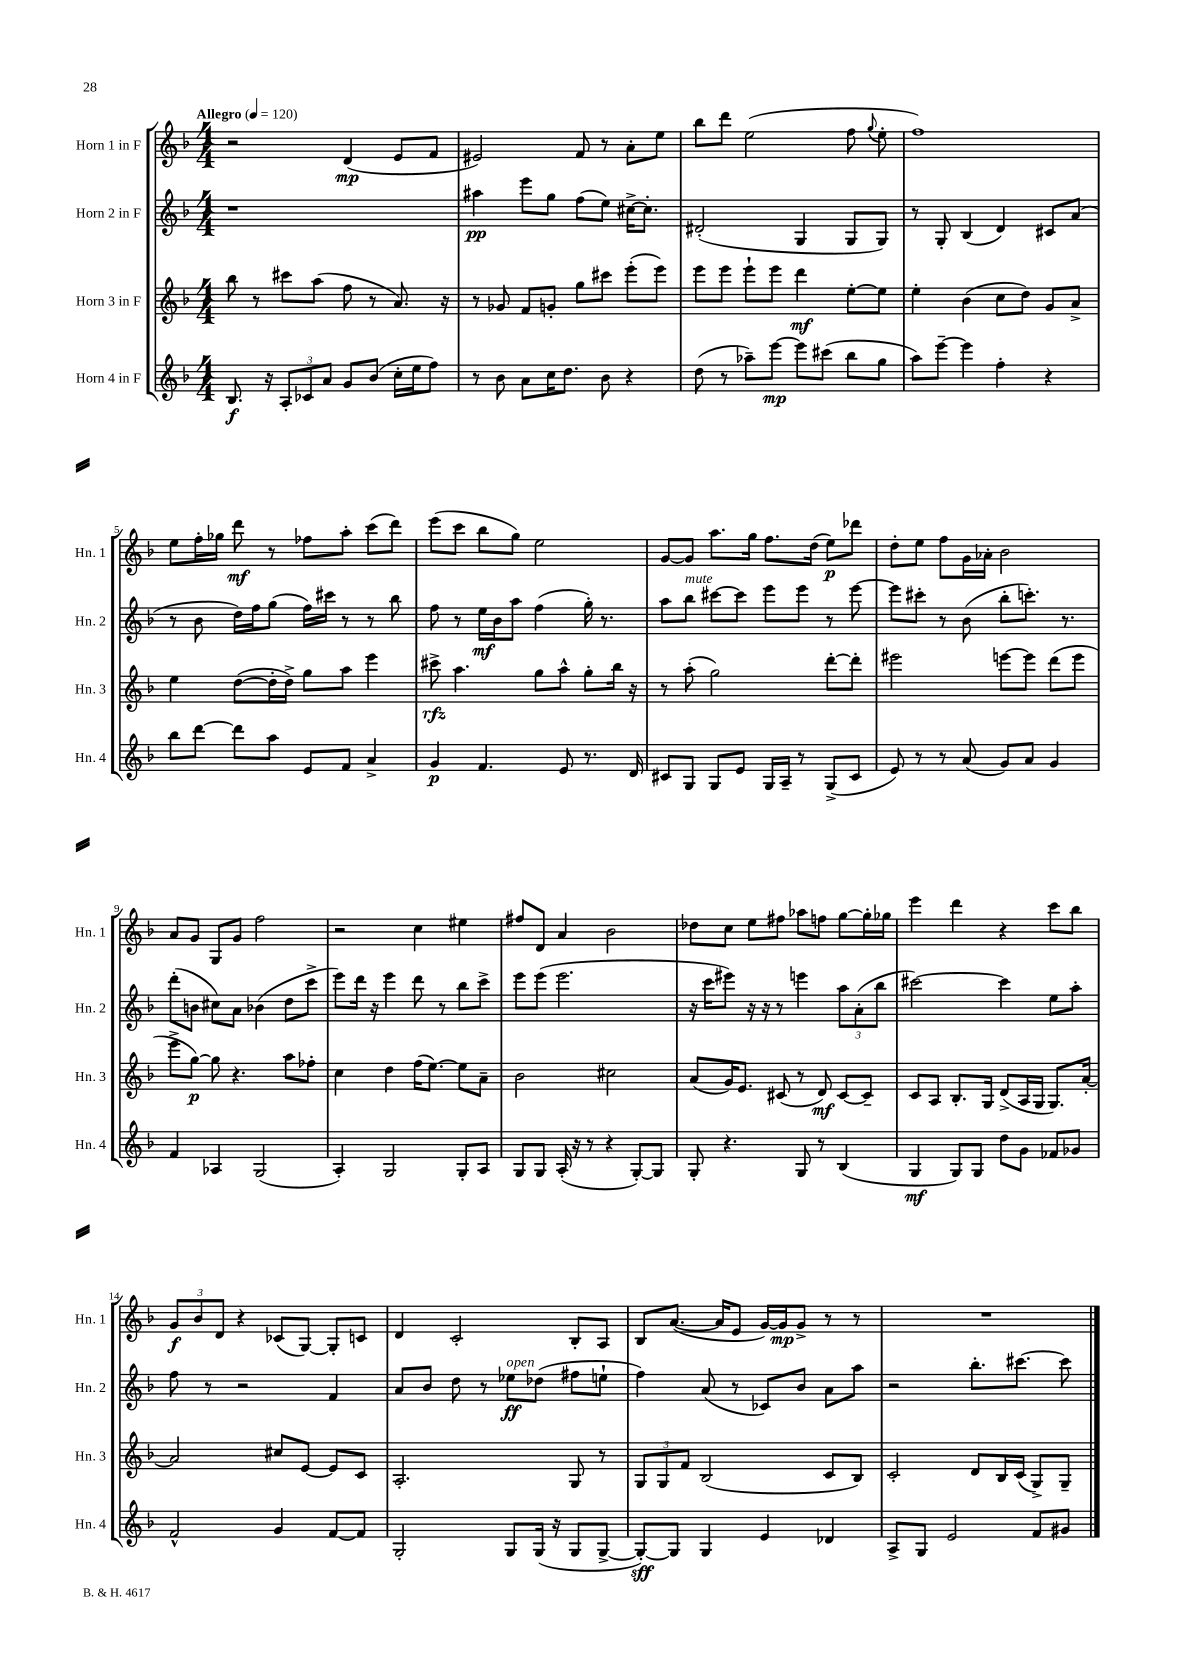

**kern	**kern	**kern	**kern
*staff4	*staff3	*staff2	*staff1
*clefG2	*clefG2	*clefG2	*clefG2
*k[b-]	*k[b-]	*k[b-]	*k[b-]
*M4/4	*M4/4	*M4/4	*M4/4
*MM120	*MM120	*MM120	*MM120
8.B-	8bb-	1r	2r
.	8r	.	.
16r	.	.	.
12A'	8ccc#	.	.
12c-	.	.	.
.	(8aa	.	.
12a	.	.	.
8g	8ff	.	(4d
(8b-	8r	.	.
16cc'	8.a)	.	8e
16ee	.	.	.
8ff)	.	.	8f
.	16r	.	.
=	=	=	=
8r	8r	4aa#	2e#)
8b-	8g-	.	.
8a	8f	8eee	.
16cc	8g'	8gg	.
8.dd	.	.	.
.	8gg	(8ff	8f
8b-	8ccc#	8ee)	8r
4r	(8eee'	[16cc#^	8a'
.	.	8.cc#']	.
.	8eee)	.	8ee
=	=	=	=
(8dd	8eee	(2d#'	8bb-
8r	8eee	.	8ddd
8aa-~)	8eee`	.	(2ee
[8eee	8eee	.	.
8eee]	4ddd	4G	.
(8ccc#	.	.	.
8bb-	[8ee'	8G	8ff
.	.	.	8qqgg
8gg	8ee]	8G)	8ee'
=	=	=	=
8aa)	4ee'	8r	1ff)
[8eee~	.	8G'	.
4eee]	(4b-	(4B-	.
4ff'	8cc	4d)	.
.	8dd)	.	.
4r	8g	8c#	.
.	8a^	(8a	.
=	=	=	=
8bb-	4ee	8r	8ee
[8ddd	.	8b-	16ff'
.	.	.	16gg-
8ddd]	([8dd	16dd)	8ddd
.	.	16ff	.
8aa	16dd']	(8gg	8r
.	16dd^)	.	.
8e	8gg	16ff)	8ff-
.	.	16ccc#	.
8f	8aa	8r	8aa'
4a^	4eee	8r	(8ccc
.	.	8bb-	8ddd)
=	=	=	=
4g	8ccc#^	8ff	(8eee
.	4.aa	8r	8ccc
4.f	.	16ee	8bb-
.	.	16b-	.
.	.	8aa	8gg)
.	8gg	(4ff	2ee
8e	8aa^^	.	.
8.r	8gg'	16gg')	.
.	.	8.r	.
.	16bb-	.	.
16d	16r	.	.
=	=	=	=
8c#	8r	8aa	[8g
8G	(8aa'	8bb-	8g]
8G	2gg)	[8ccc#	8.aa
8e	.	8ccc#]	.
.	.	.	16gg
16G	.	8eee	8.ff
16A~	.	.	.
8r	.	8eee	.
.	.	.	(16dd
(8G^	[8ddd'	8r	8ee)
8c#	8ddd']	[8eee	8ddd-
=	=	=	=
8e)	2eee#	8eee]	8dd'
8r	.	8ccc#'	8ee
8r	.	8r	8ff
(8a	.	(8b-	16g
.	.	.	16a-'
8g)	[8eee	8bb-'	2b-
8a	8eee]	8.ccc')	.
4g	(8ddd	.	.
.	.	8.r	.
.	8eee	.	.
=	=	=	=
4f	8eee^	(8ddd'	8a
.	[8gg)	8b	8g
4A-	8gg]	8cc#)	8G
.	4.r	8a	8g
(2G	.	(4b-	2ff
.	8aa	8dd	.
.	8ff-'	8ccc^	.
=	=	=	=
4A')	4cc	8eee)	2r
.	.	16ddd	.
.	.	16r	.
2G	4dd	4eee	.
.	(16ff	8ddd	4cc
.	[8.ee)	.	.
.	.	8r	.
8G'	8ee]	8bb-	4ee#
8A	8a~	8ccc^	.
=	=	=	=
8G	2b-	8eee	8ff#
8G	.	(8eee	8d
(16A'	.	2.eee	4a
16r	.	.	.
8r	.	.	.
4r	2cc#	.	2b-
[8G')	.	.	.
8G]	.	.	.
=	=	=	=
8G'	(8a	16r	8dd-
.	.	16ccc	.
4.r	16g)	8eee#)	8cc
.	8.e	.	.
.	.	16r	8ee
.	.	16r	.
.	(8c#	8r	8ff#
8G	8r	4eee	8aa-
8r	8d)	.	8ff
(4B-	[8c#	12aa	[8gg
.	.	(12a'	.
.	8c#~]	.	16gg']
.	.	12bb-	.
.	.	.	16gg-
=	=	=	=
4G	8c	[2ccc#)	4eee
.	8A	.	.
8G)	8.B-'	.	4ddd
8G	.	.	.
.	16G	.	.
8dd	(8d^	4ccc#]	4r
8g	16A	.	.
.	16G	.	.
8f-	8.G)	8ee	8ccc
8g-	.	8aa'	8bb-
.	[16a'	.	.
=	=	=	=
2f^^	2a]	8ff	12g
.	.	.	12b-
.	.	8r	.
.	.	.	12d
.	.	2r	4r
4g	8cc#	.	(8c-
.	[8e	.	[8G)
[8f	8e]	4f	8G']
8f]	8c	.	8c
=	=	=	=
2G'	2.A'	8a	4d
.	.	8b-	.
.	.	8dd	2c'
.	.	8r	.
8G	.	8ee-	.
(16G	.	(8dd-	.
16r	.	.	.
8G	8G	8ff#	8B-'
[8G^	8r	8ee`	8A
=	=	=	=
8G'_)	12G	4ff)	8B-
.	12G	.	.
8G]	.	.	([8.a
.	12f	.	.
4G	(2B-	(8a	.
.	.	.	16a]
.	.	8r	8e
4e	.	8c-)	[16g)
.	.	.	16g]
.	.	8b-	8g^
4d-	8c	8a	8r
.	8B-)	8aa	8r
=	=	=	=
8A^	2c'	2r	1r
8G	.	.	.
2e	.	.	.
.	8d	8.bb-'	.
.	16B-	.	.
.	(16c	[8.ccc#	.
8f	8G^)	.	.
8g#	8G~	8ccc#]	.
==	==	==	==
*-	*-	*-	*-
